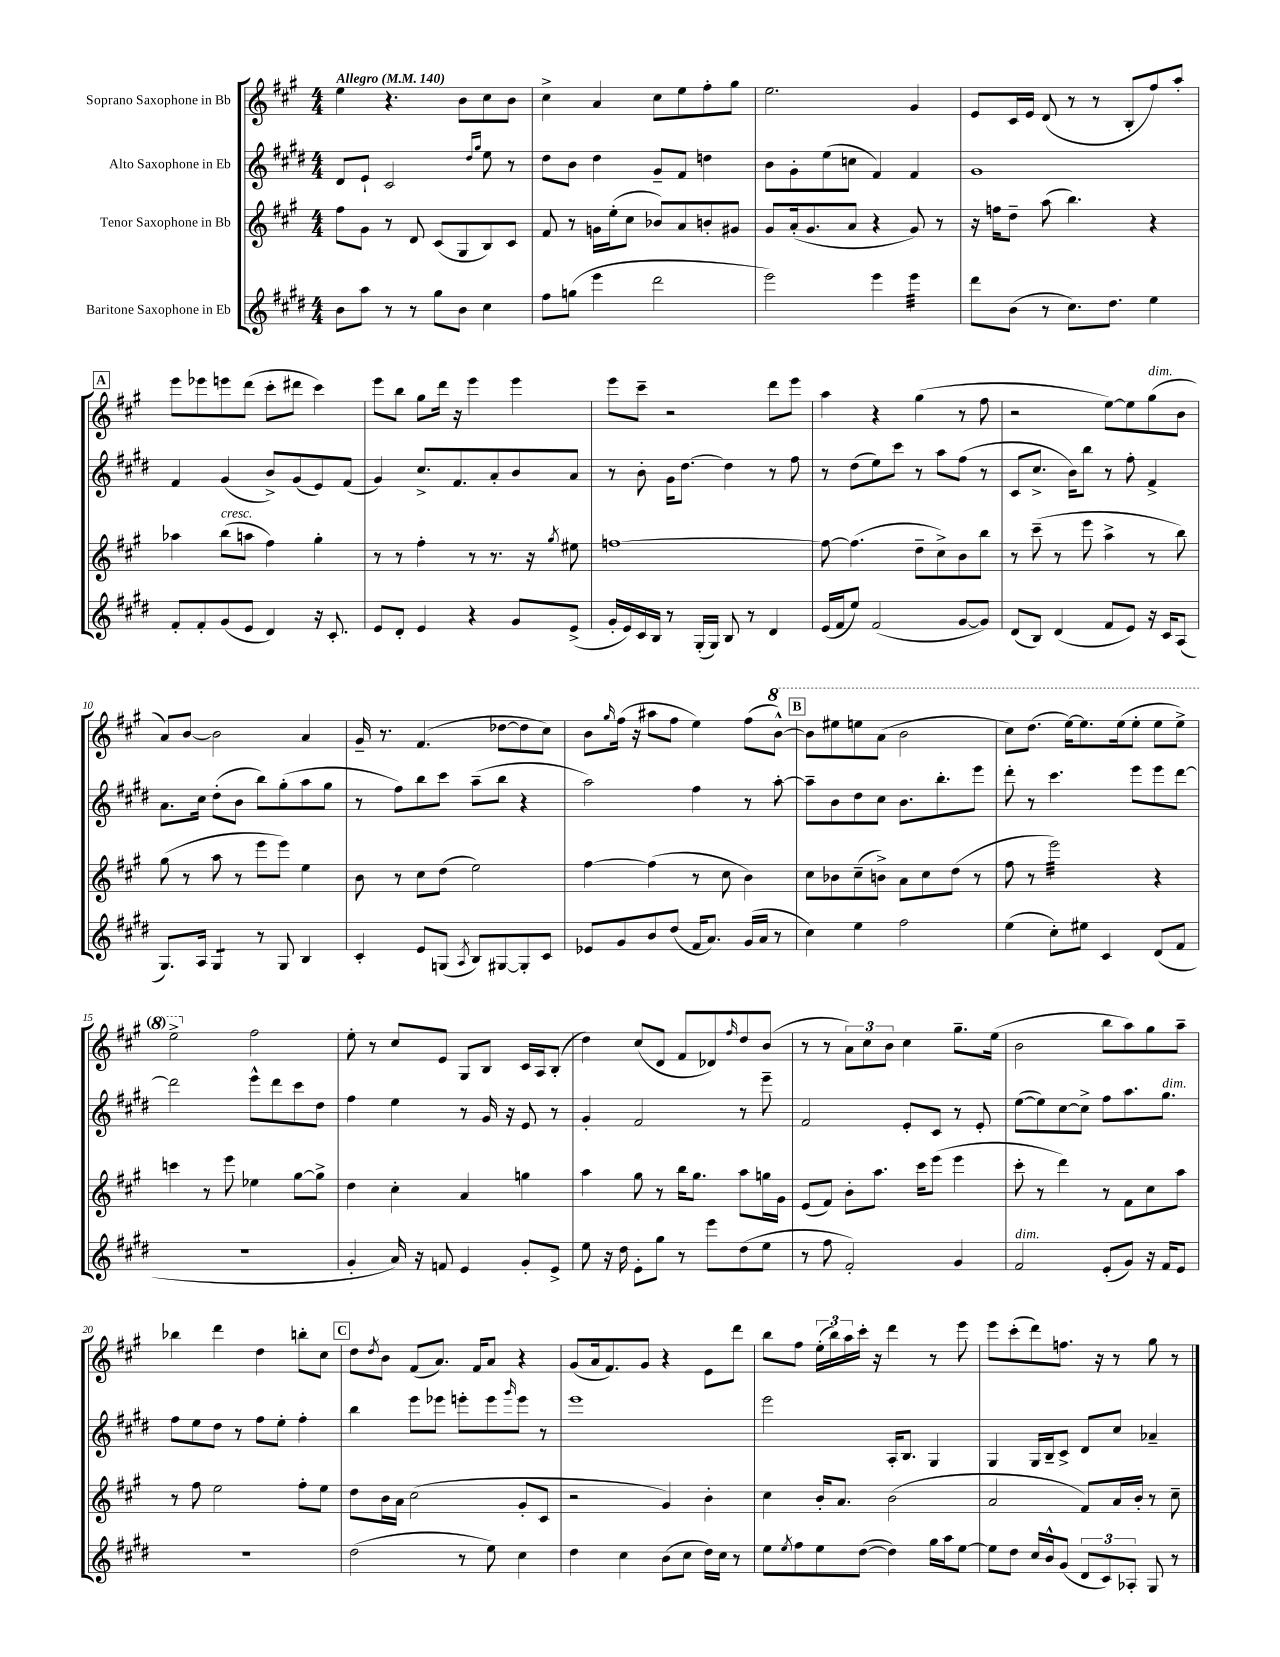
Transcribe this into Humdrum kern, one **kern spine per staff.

**kern	**kern	**kern	**kern
*staff4	*staff3	*staff2	*staff1
*clefG2	*clefG2	*clefG2	*clefG2
*k[f#c#g#d#]	*k[f#c#g#]	*k[f#c#g#d#]	*k[f#c#g#]
*M4/4	*M4/4	*M4/4	*M4/4
*MM140	*MM140	*MM140	*MM140
8b	8ff#	8d#	4ee
8aa	8g#	8e`	.
8r	8r	2c#	4.r
8r	8d	.	.
8gg#	(8c#	.	.
8b	8G#	.	8b
.	.	16qqdd#	.
.	.	16qqgg#	.
4cc#	8B)	8ee	8cc#
.	8c#	8r	8b
=	=	=	=
8ff#	8f#	8dd#	4cc#^
(8gg	8r	8b	.
4eee	16g	4dd#	4a
.	(16ee'	.	.
.	8cc#	.	.
2ddd#	8b-)	8g#~	8cc#
.	8a	8f#	8ee
.	8b'	4dd	8ff#'
.	8g#	.	8gg#
=	=	=	=
2eee)	8g#	8b	2.ee
.	(16a'	8g#'	.
.	8.g#	.	.
.	.	(8ee	.
.	8a	8cc	.
4eee	4r	4f#)	.
4eee	8g#)	4f#	4g#
.	8r	.	.
=	=	=	=
8ddd#	16r	1g#	8e
.	16ff	.	.
(8b	8dd~	.	16c#
.	.	.	16e
8r	(8aa	.	(8d
8.cc#)	4.bb)	.	8r
.	.	.	8r
8.dd#	.	.	.
.	.	.	8B'
4ee	4r	.	8ff#)
.	.	.	8aa'
=	=	=	=
8f#'	4aa-	4f#	8eee
8f#'	.	.	8eee-
(8g#	(8bb	(4g#	8eee
8e	8aa	.	(8ddd
4d#)	4ff#)	8b^)	8ccc#'
.	.	(8g#	8ddd#
16r	4gg#'	8e)	4ccc#)
8.c#'	.	.	.
.	.	(8f#	.
=	=	=	=
8e	8r	4g#)	8eee
8d#'	8r	.	8bb
4e	4ff#'	8.cc#^	8gg#
.	.	.	16ddd
.	.	8.f#	16r
4r	8r	.	4eee
.	8.r	8a'	.
8g#	.	8b	4eee
.	16r	.	.
.	8qgg#	.	.
(8e^	8ee#	8a	.
=	=	=	=
16g#'	[1ff	8r	8eee
16e)	.	.	.
16c#	.	8b'	8ccc#~
16B	.	.	.
8r	.	16g#	2r
.	.	[8.dd#	.
(16G#'	.	.	.
16G#)	.	.	.
8B	.	4dd#]	.
8r	.	.	.
4d#	.	8r	8ddd
.	.	8ff#	8eee
=	=	=	=
(16e	8ff_	8r	4aa
16f#	.	.	.
8ee)	(4.ff]	(8dd#	.
(2f#	.	8ee)	4r
.	.	8ccc#	.
.	8dd~	8r	(4gg#
.	8cc#^)	8aa	.
[8g#	8b	(8ff#	8r
8g#])	8bb	8r	8ff#
=	=	=	=
(8d#	8r	8c#	2r
8B)	(8ccc#~	8.cc#^	.
(4d#	8r	.	.
.	.	16b)	.
.	8eee	8bb	.
8f#	4aa^	8r	[8ee)
8e)	.	8ff#'	8ee]
16r	8r	4f#^	(8gg#
16c#	.	.	.
(8A	8bb)	.	8b
=	=	=	=
8.G#)	(8gg#	8.a	8a)
.	8r	.	[8b
16A	.	16cc#	.
4G#	8aa	(8dd#'	2b]
.	8r	8b	.
8r	8eee	8bb)	.
8G#	8eee)	(8gg#'	.
4B	4ee	8aa	4a
.	.	8gg#	.
=	=	=	=
4c#'	8b	8r	16g#~
.	.	.	8.r
.	8r	8ff#)	.
8e	8cc#	8bb	(4.f#
(8G	(8dd	8ccc#	.
8qA	.	.	.
8B)	2ee)	(8aa~	.
[8G#	.	8bb	[8dd-
8G#']	.	4r	8dd-]
8c#	.	.	8cc#)
=	=	=	=
8e-	[4ff#	2aa)	8b
.	.	.	16qqgg#
8g#	.	.	(16ff#
.	.	.	16r
8b	(4ff#]	.	8aa#
(8dd#	.	.	8ff#
16f#	8r	4ff#	4ee)
8.a)	.	.	.
.	8cc#	.	.
(16g#	4b)	8r	(8ff#
16a	.	.	.
8r	.	[8aa'	[8bb^^)
=	=	=	=
4cc#)	8cc#	8aa~]	8bb]
.	8b-	8b	8eee#
4ee	(8cc#~	8dd#	8eee
.	8b^)	8cc#	(8aa
2ff#	8a	8.b	2bb
.	8cc#	.	.
.	.	8.bb'	.
.	(8dd	.	.
.	8r	8eee	.
=	=	=	=
(4ee	8ff#	8ddd#'	8ccc#)
.	8r	8r	(8.ddd
8cc#')	2eee)	4.ccc#	.
.	.	.	[16eee)
8ee#	.	.	8.eee]
4c#	.	.	.
.	.	.	(16eee
.	.	8eee	8eee'
(8d#	4r	8eee	8eee
8f#	.	[8ddd#	8eee^)
=	=	=	=
1r	4ccc	2ddd#]	2eee^
.	8r	.	.
.	8eee	.	.
.	4ee-	8eee^^	2ff#
.	.	8ddd#	.
.	[8gg#	8ccc#	.
.	8gg#^]	8dd#	.
=	=	=	=
4g#'	4dd	4ff#	8ee'
.	.	.	8r
16a)	4cc#'	4ee	8cc#
16r	.	.	.
8f	.	.	8e
4e	4a	8r	8G#
.	.	16g#	8B
.	.	16r	.
8g#'	4gg	8e	16c#
.	.	.	16A
8e^	.	8r	(8B'
=	=	=	=
8ee	4aa	4g#'	4dd)
16r	.	.	.
16dd#	.	.	.
8e'	8gg#	2f#	(8cc#
8gg#	8r	.	8d
8r	16bb	.	8f#
.	8.gg#	.	.
8eee	.	.	8d-)
.	.	.	16qqff#
(8dd#	8aa	8r	8dd
8ee	16gg	8eee~	(8b
.	16g#	.	.
=	=	=	=
8r	(8e	2f#	8r
8ff#	8f#)	.	8r
2f#')	8b'	.	12a)
.	.	.	12cc#
.	8.aa	.	.
.	.	.	12b
.	.	8e'	4cc#
.	16ccc#	.	.
.	(8eee	8c#	.
4g#	4eee	8r	8.gg#~
.	.	8e'	.
.	.	.	(16ee
=	=	=	=
2f#	8ccc#'	([8ee	2b
.	8r	8ee])	.
.	4ddd)	[8cc#	.
.	.	8cc#^]	.
(8e'	8r	8ff#	8bb
8g#)	8f#	8.aa	8aa)
16r	8cc#	.	8gg#
16f#	.	8.gg#	.
8e	8aa	.	8aa~
=	=	=	=
1r	8r	8ff#	4bb-
.	8ff#	8ee	.
.	2ee	8dd#	4ddd
.	.	8r	.
.	.	8ff#	4dd
.	.	8ee'	.
.	8ff#'	4ff#'	8bb'
.	8ee	.	8cc#
=	=	=	=
(2dd#	8dd	4bb	8dd
.	.	.	8qdd
.	16b	.	8b
.	16a	.	.
.	(2cc#	8eee	(8f#
.	.	8eee-	8.a)
8r	.	8eee'	.
.	.	.	16f#
8ee)	.	8eee	8a
.	.	16qqggg#	.
4cc#	8g#'	8eee	4r
.	8c#	8r	.
=	=	=	=
4dd#	2r	1eee	(8g#
.	.	.	16a
.	.	.	8.f#)
4cc#	.	.	.
.	.	.	8g#
(8b	4g#)	.	4r
8cc#	.	.	.
16dd#)	4b'	.	8e
16cc#	.	.	.
8r	.	.	8ddd
=	=	=	=
8ee	4cc#	2eee	8bb
8qee	.	.	.
8ff#	.	.	8ff#
8ee	16b'	.	(24ee'
.	.	.	24bb)
.	8.a	.	.
.	.	.	24aa
([8dd#	.	.	16ccc#'
.	.	.	16r
4dd#])	(2b	16A'	4ddd
.	.	8.B	.
16gg#	.	4G#	8r
16aa	.	.	.
[8ee	.	.	8eee
=	=	=	=
8ee]	2a	4G#	8eee
8dd#	.	.	(8ccc#'
16cc#	.	16G#	8ddd)
16b^^	.	16B~	.
(8g#	.	8c#^	8.ff
12d#	8f#)	8d#	.
.	.	.	16r
12c#)	.	.	.
.	16a	8cc#	8r
12A-'	.	.	.
.	16b'	.	.
8G#	8r	4a-~	8gg#
8r	8cc#~	.	8r
==	==	==	==
*-	*-	*-	*-
